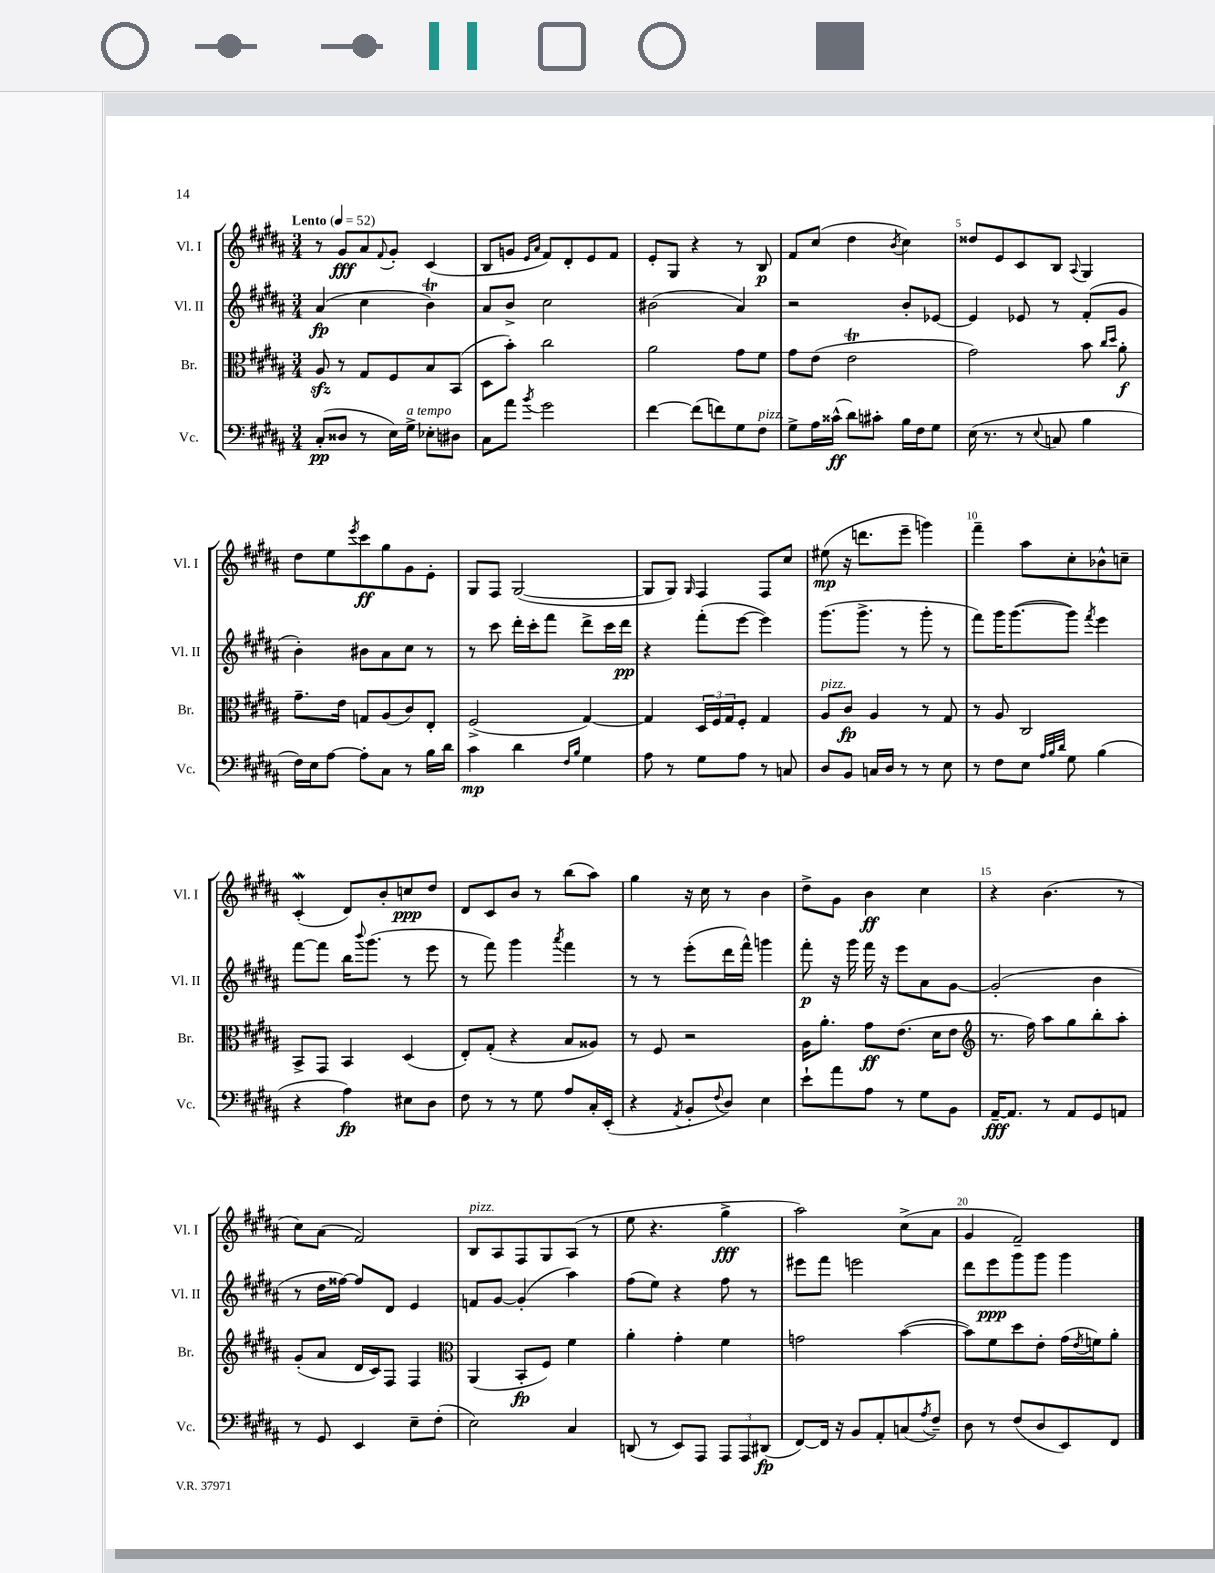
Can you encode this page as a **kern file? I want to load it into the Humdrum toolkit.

**kern	**kern	**kern	**kern
*staff4	*staff3	*staff2	*staff1
*clefF4	*clefC3	*clefG2	*clefG2
*k[f#c#g#d#a#]	*k[f#c#g#d#a#]	*k[f#c#g#d#a#]	*k[f#c#g#d#a#]
*M3/4	*M3/4	*M3/4	*M3/4
*MM52	*MM52	*MM52	*MM52
(8C#'	8A#	(4a#	8r
8D##	8r	.	8g#
8r	8G#	4cc#	8a#
.	.	.	8qqf#
16E)	8F#	.	8g#'
16G#^	.	.	.
8E-'	8B	4b)	(4c#
8D#	(8BB	.	.
=	=	=	=
8C#	8D#	8a#	8B
8a#	8b')	8b^	8g
.	.	.	16qqe
8qb	.	.	16qqa#
2g#	2cc#	2cc#	8f#)
.	.	.	8d#'
.	.	.	8e
.	.	.	8f#
=	=	=	=
[4f#	2a#	(2b#	8e'
.	.	.	8G#
(8f#]	.	.	4r
8f)	.	.	.
8G#	8g#	4a#)	8r
8F#	8f#	.	8B
=	=	=	=
8G#^	8g#	2r	8f#
16A#	(8e	.	(8cc#
(16c##^^	.	.	.
8d#)	2e	.	4dd#
8c#'	.	.	.
.	.	.	8qb
16B	.	8b'	4cc#)
16F#	.	.	.
8G#	.	[8e-	.
=	=	=	=
(16E	2g#)	4e-]	8dd##
8.r	.	.	.
.	.	.	8e
8r	.	8e-	8c#
8qqE	.	.	.
8C	.	8r	8B
.	.	.	8qqA#
4B	8b	(8f#'	4G#
.	16qqcc#	.	.
.	16qqdd#	.	.
.	8a#'	8g#	.
=	=	=	=
16F#)	8.g#~	4b')	8dd#
16E	.	.	.
[8A#	.	.	8ee
.	16e	.	.
.	.	.	8qeee
8A#']	8G	8b#	8ccc#
8C#	(8A#	8a#	8gg#
8r	8c#)	8cc#	8g#
16B	8E'	8r	8e'
16d#	.	.	.
=	=	=	=
4c#	(2F#^	8r	8G#
.	.	8ccc#	8F#
4d#	.	16ddd#'	([2G#
.	.	16ccc#'	.
.	.	8fff#	.
16qqF#	.	.	.
16qqB	.	.	.
4G#	[4G#)	8ddd#^	.
.	.	16ccc#	.
.	.	16ddd#	.
=	=	=	=
8A#	4G#]	4r	8G#]
8r	.	.	8G#)
.	.	.	16qqG#
8G#	24D#	(8fff#'	4F#
.	24F#	.	.
.	24G#	.	.
8A#	8F#'	[8eee	.
8r	4G#	4eee])	8F#
8C	.	.	8cc#
=	=	=	=
8D#	8A#	(8.ggg#	(8ee#
8BB	8c#	.	16r
.	.	8.ggg#^	8.ddd
16C	4A#	.	.
16D#	.	.	.
8r	.	8r	8eee~
8r	8r	8ggg#'	4ggg)
8E	8G#	8r	.
=	=	=	=
8r	8r	8fff#)	4fff#~
8F#	8A#	16ggg#	.
.	.	([8.ggg#	.
8E	2C#	.	8aa#
32qqA#	.	.	.
32qqB	.	.	.
32qqd#	.	.	.
8G#	.	8ggg#])	8cc#'
.	.	8qfff#	.
(4B	.	4eee	8b-^^
.	.	.	8cc~
=	=	=	=
4r	8BB^	[8fff#	(4c#'
.	8GG#	8fff#]	.
4A#)	4BB	16bb	8d#)
.	.	8qqbbb	.
.	.	(8.ggg#	.
.	.	.	8b'
8E#	(4D#	8r	8cc
8D#	.	8eee	8dd#
=	=	=	=
8F#	8E')	8r	8d#
8r	(8G#'	8fff#)	8c#
8r	4r	4ggg#	8b
8G#	.	.	8r
.	.	8qaaa#	.
8A#	8B	4fff#	(8bb
16C#'	8A##)	.	8aa#)
(16EE'	.	.	.
=	=	=	=
4r	8r	8r	4gg#
.	8F#	8r	.
8qAA#	.	.	.
8BB'	2r	(8eee'	16r
.	.	.	16cc#
8qqF#	.	.	.
8D#)	.	16ddd#	8r
.	.	16fff#^^)	.
4E	.	4ggg	4b
=	=	=	=
8e`	16A#	8fff#'	8dd#^
.	8.a#'	.	.
8a#	.	16r	8g#
.	.	16ggg#	.
8A#	8g#	16fff#	4b
.	.	16r	.
8r	(8.e	8eee	.
8G#	.	8a#	4cc#
.	16d#	.	.
8BB	8e	[8g#	.
=	=	=	=
*	*clefG2	*	*
[16AA#~	8.r	(2g#']	4r
8.AA#]	.	.	.
.	16ff#)	.	.
8r	8aa#	.	(4.b
8AA#	8gg#	.	.
8GG#	8bb'	4b	.
8AA	8aa#'	.	8r
=	=	=	=
8r	(8g#'	8r	8cc#)
8GG#	8a#	16dd#	(8a#
.	.	[16ff##)	.
4EE	16d#	8ff##]	2f#)
.	16c#)	.	.
.	8F#	8d#	.
8E~	4F#	4e	.
(8F#'	.	.	.
=	=	=	=
*	*clefC3	*	*
2E)	(4AA#	8f	8B
.	.	[8g#	8A#
.	8BB'	(4g#']	8F#
.	8F#)	.	8G#
4C#	4f#	4aa#)	(8A#
.	.	.	8r
=	=	=	=
(8DD	4a#'	(8ff#	8ee
8r	.	8ee)	4.r
8EE)	4g#'	4r	.
8AAA#	.	.	.
12AAA#	4f#	8ff#	4gg#^
12AAA#	.	.	.
.	.	8r	.
(12DD#	.	.	.
=	=	=	=
[8FF#)	2g	8eee#	2aa#)
16FF#]	.	8fff#	.
16r	.	.	.
8BB	.	2eee	.
8AA#'	.	.	.
(8C	([4b	.	(8cc#^
8qA#	.	.	.
8F#~)	.	.	8a#
=	=	=	=
8D#	8b])	8ddd#	4g#
8r	8f#	8eee	.
(8F#	8dd#	8ggg#	2f#~)
8D#	8e'	8ggg#	.
8EE)	(16g#	4ggg#	.
.	8qe	.	.
.	16f)	.	.
8FF#	8a#'	.	.
==	==	==	==
*-	*-	*-	*-
